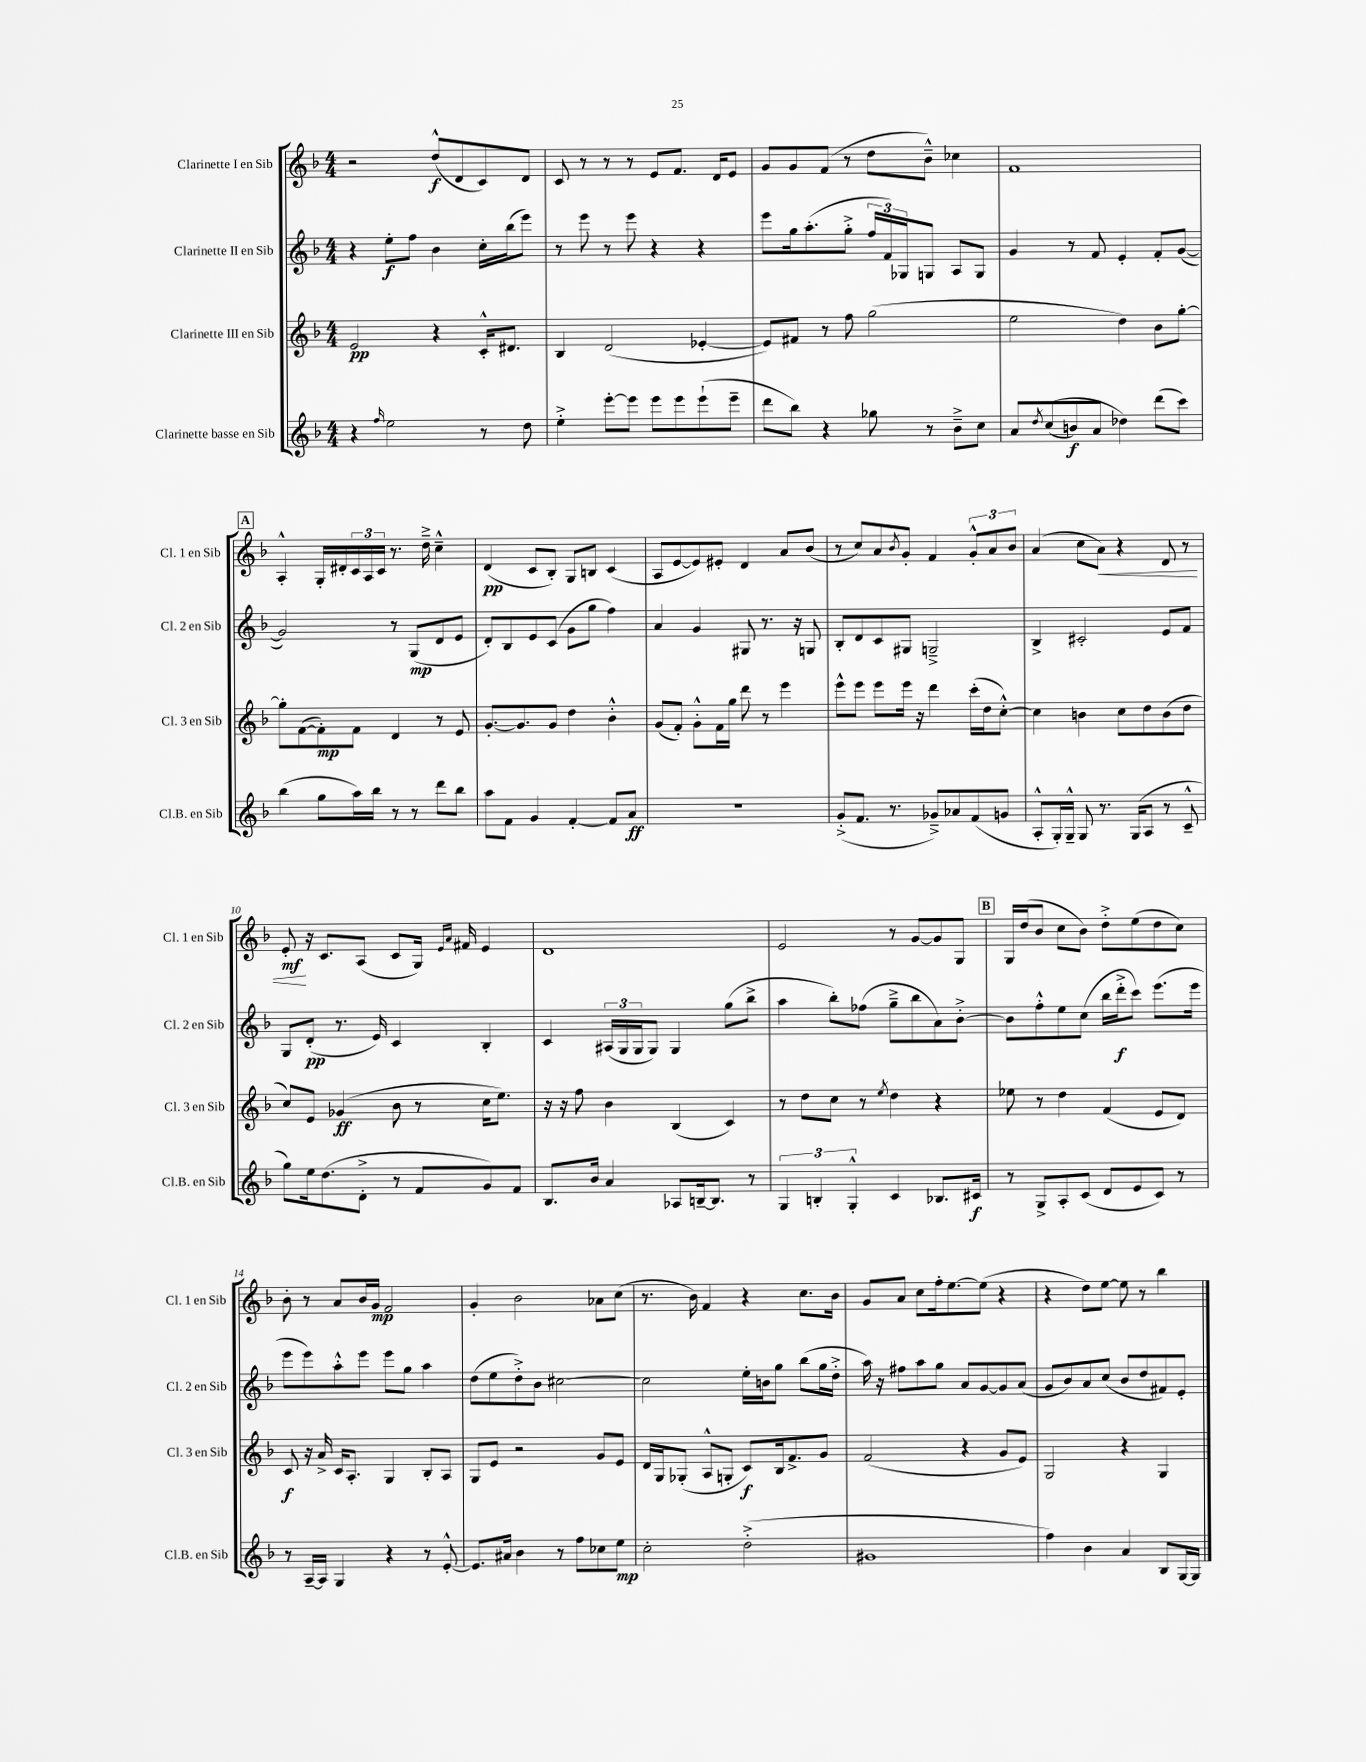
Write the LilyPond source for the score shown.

<<
\new StaffGroup <<
\new Staff = "s0" \with { instrumentName = "Clarinette I en Sib" shortInstrumentName = "Cl. 1 en Sib" } {
    \clef treble \key f \major \numericTimeSignature \time 4/4
    r2 d''8-^\f( d'8 c'8) d'8 |
    c'8 r8 r8 r8 e'8 f'8. d'16 e'8 |
    g'8 g'8 f'8( r8 d''8 bes'8---^) ces''4 |
    f'1 |
    \mark \markup { \box "A" } a4-.-^ g16-. dis'16-. \tuplet 3/2 { c'16 a16 c'16 } r8. d''16---> c''4---^ |
    d'4\pp( c'8 bes8-.) g8 b8 c'4( |
    a8 e'8~ e'8) eis'8-. d'4 a'8 bes'8( |
    r8 c''8) a'8 \acciaccatura { bes'8 } g'8-. f'4 \tuplet 3/2 { g'8-.-^ a'8 bes'8 } |
    a'4( c''8 a'8\<) r4 d'8 r8 |
    e'8-.\mf\! r16 c'8. a8( c'8 g16) \grace { e'16 a'16 } fis'16 e'4 |
    d'1 |
    e'2 r8 g'8~ g'8 g8 |
    \mark \markup { \box "B" } g16 d''16( bes'8 c''8 bes'8) d''8-.-> e''8( d''8 c''8) |
    bes'8-. r8 a'8 bes'16 g'16\mp f'2 |
    g'4-. bes'2 aes'8 c''8( |
    r8. bes'16) f'4 r4 c''8. bes'16 |
    g'8 a'8 c''8 f''16-. e''8.~ e''8( r4 |
    r4 d''8) e''8~ e''8 r8 bes''4 \bar "|." |
}
\new Staff = "s1" \with { instrumentName = "Clarinette II en Sib" shortInstrumentName = "Cl. 2 en Sib" } {
    \clef treble \key f \major \numericTimeSignature \time 4/4
    r4 e''8-.\f f''8 bes'4 c''16-. bes''16( e'''8) |
    r8 e'''8 r8 e'''8 r4 r4 |
    e'''8 g''16 a''8.-.( g''8-.-> \tuplet 3/2 { f''16 f'16) ges16 } g8 a8 g8 |
    g'4 r8 f'8 e'4-. f'8-. g'8~( |
    \mark \markup { \box "A" } g'2) r8 g8\mp( d'8 e'8 |
    d'8-.) bes8 e'8 c'8( g'8 g''8 f''4) |
    a'4 g'4 gis8 r8. r16 g8 |
    bes8-. d'8 c'8 gis8 g2---> |
    bes4-> cis'2-. e'8 f'8 |
    g8 d'8-.\pp( r8. e'16) c'4 bes4-. |
    c'4 \tuplet 3/2 { ais16( g16 g16 } g8) g4 g''8( bes''8-> |
    a''4 bes''8-.) fes''8( g''8---> bes''8 a'8) bes'8~-.-> |
    \mark \markup { \box "B" } bes'8 f''8-.-^ e''8 c''8( bes''16 d'''16-.->\f c'''8) e'''8.( e'''16 |
    e'''8 e'''8) a''8-.-^ e'''8 e'''8 g''8 a''4 |
    d''8( e''8 d''8-.->) bes'8 cis''2~ |
    cis''2 e''16-. b'16 g''8 bes''8( g''16 d''16-.-> |
    a''16) r16 fis''8 a''8 g''8 a'8 g'8~ g'8 a'8( |
    g'8 bes'8) a'8 c''8( bes'8 d''8 fis'8) e'8-. \bar "|." |
}
\new Staff = "s2" \with { instrumentName = "Clarinette III en Sib" shortInstrumentName = "Cl. 3 en Sib" } {
    \clef treble \key f \major \numericTimeSignature \time 4/4
    e'2\pp r4 c'16-.-^ dis'8. |
    bes4 d'2( ees'4~-. |
    ees'8) fis'8 r8 f''8 g''2( |
    e''2 d''4) bes'8 g''8~-. |
    \mark \markup { \box "A" } g''8-. f'8~( f'8-.\mp) f'8 d'4 r8 e'8 |
    g'8.~-. g'8. g'8 d''4 bes'4-.-^ |
    g'8( f'8-.) g'8-.-^ f'16 g''16 d'''8 r8 e'''4 |
    e'''8-^ e'''8 e'''8 e'''16 r16 d'''4 c'''16-.( d''16 c''8~-.-^) |
    c''4 b'4 c''8 d''8 b'8( d''8 |
    c''8) e'8 ges'4\ff( bes'8 r8 c''16 e''8.) |
    r16 r16 f''8 bes'4 bes4( c'4) |
    r8 d''8 c''8 r8 \acciaccatura { e''8 } d''4 r4 |
    \mark \markup { \box "B" } ees''8 r8 d''4 f'4( e'8 d'8) |
    c'8\f r16 a'16-> c'16 a8.-. g4 bes8-. a8 |
    g8 e'8 r2 g'8 e'8 |
    d'16 g16 ges8-.( a8-^ g8-. c'8\f) bes16 f'8.-> g'8 |
    f'2( r4 g'8 e'8) |
    g2 r4 g4 \bar "|." |
}
\new Staff = "s3" \with { instrumentName = "Clarinette basse en Sib" shortInstrumentName = "Cl.B. en Sib" } {
    \clef treble \key f \major \numericTimeSignature \time 4/4
    r4 \grace { f''16 } e''2 r8 d''8 |
    e''4-.-> e'''8~-. e'''8 e'''8 e'''8 e'''8-!( e'''8-- |
    d'''8 bes''8) r4 ges''8 r8 bes'8---> c''8 |
    a'8 \acciaccatura { d''8 } c''8(\( b'8\f) a'8 des''4\) d'''8( c'''8) |
    \mark \markup { \box "A" } bes''4( g''8 a''16) bes''16 r8 r8 d'''8 bes''8 |
    a''8 f'8 g'4 f'4~-. f'8 a'8\ff |
    R1 |
    g'8-.->( f'8. r8. ges'8--->) aes'8 f'8( g'8 |
    a8-.-^ g16-.) g16---^ g8 r8. g16( a8 r8 c'8---^ |
    g''8) e''16 d''8.( d'8-.-> r8 f'8 g'8) f'8 |
    bes8. bes'16 a'4 aes8 b16~-- b8. r8 |
    \tuplet 3/2 { g4 b4-. g4-.-^ } c'4 bes8. cis'16\f |
    \mark \markup { \box "B" } r8 g8-> a8-. c'8( d'8 e'8 c'8) r8 |
    r8 a16~-- a16 g4 r4 r8 e'8~-.-^ |
    e'8. ais'16 bes'4 r8 f''8 ces''8 e''8\mp |
    c''2-. d''2-.->( |
    gis'1 |
    f''4) bes'4 a'4 bes8 g16~ g16 \bar "|." |
}
>>
>>
